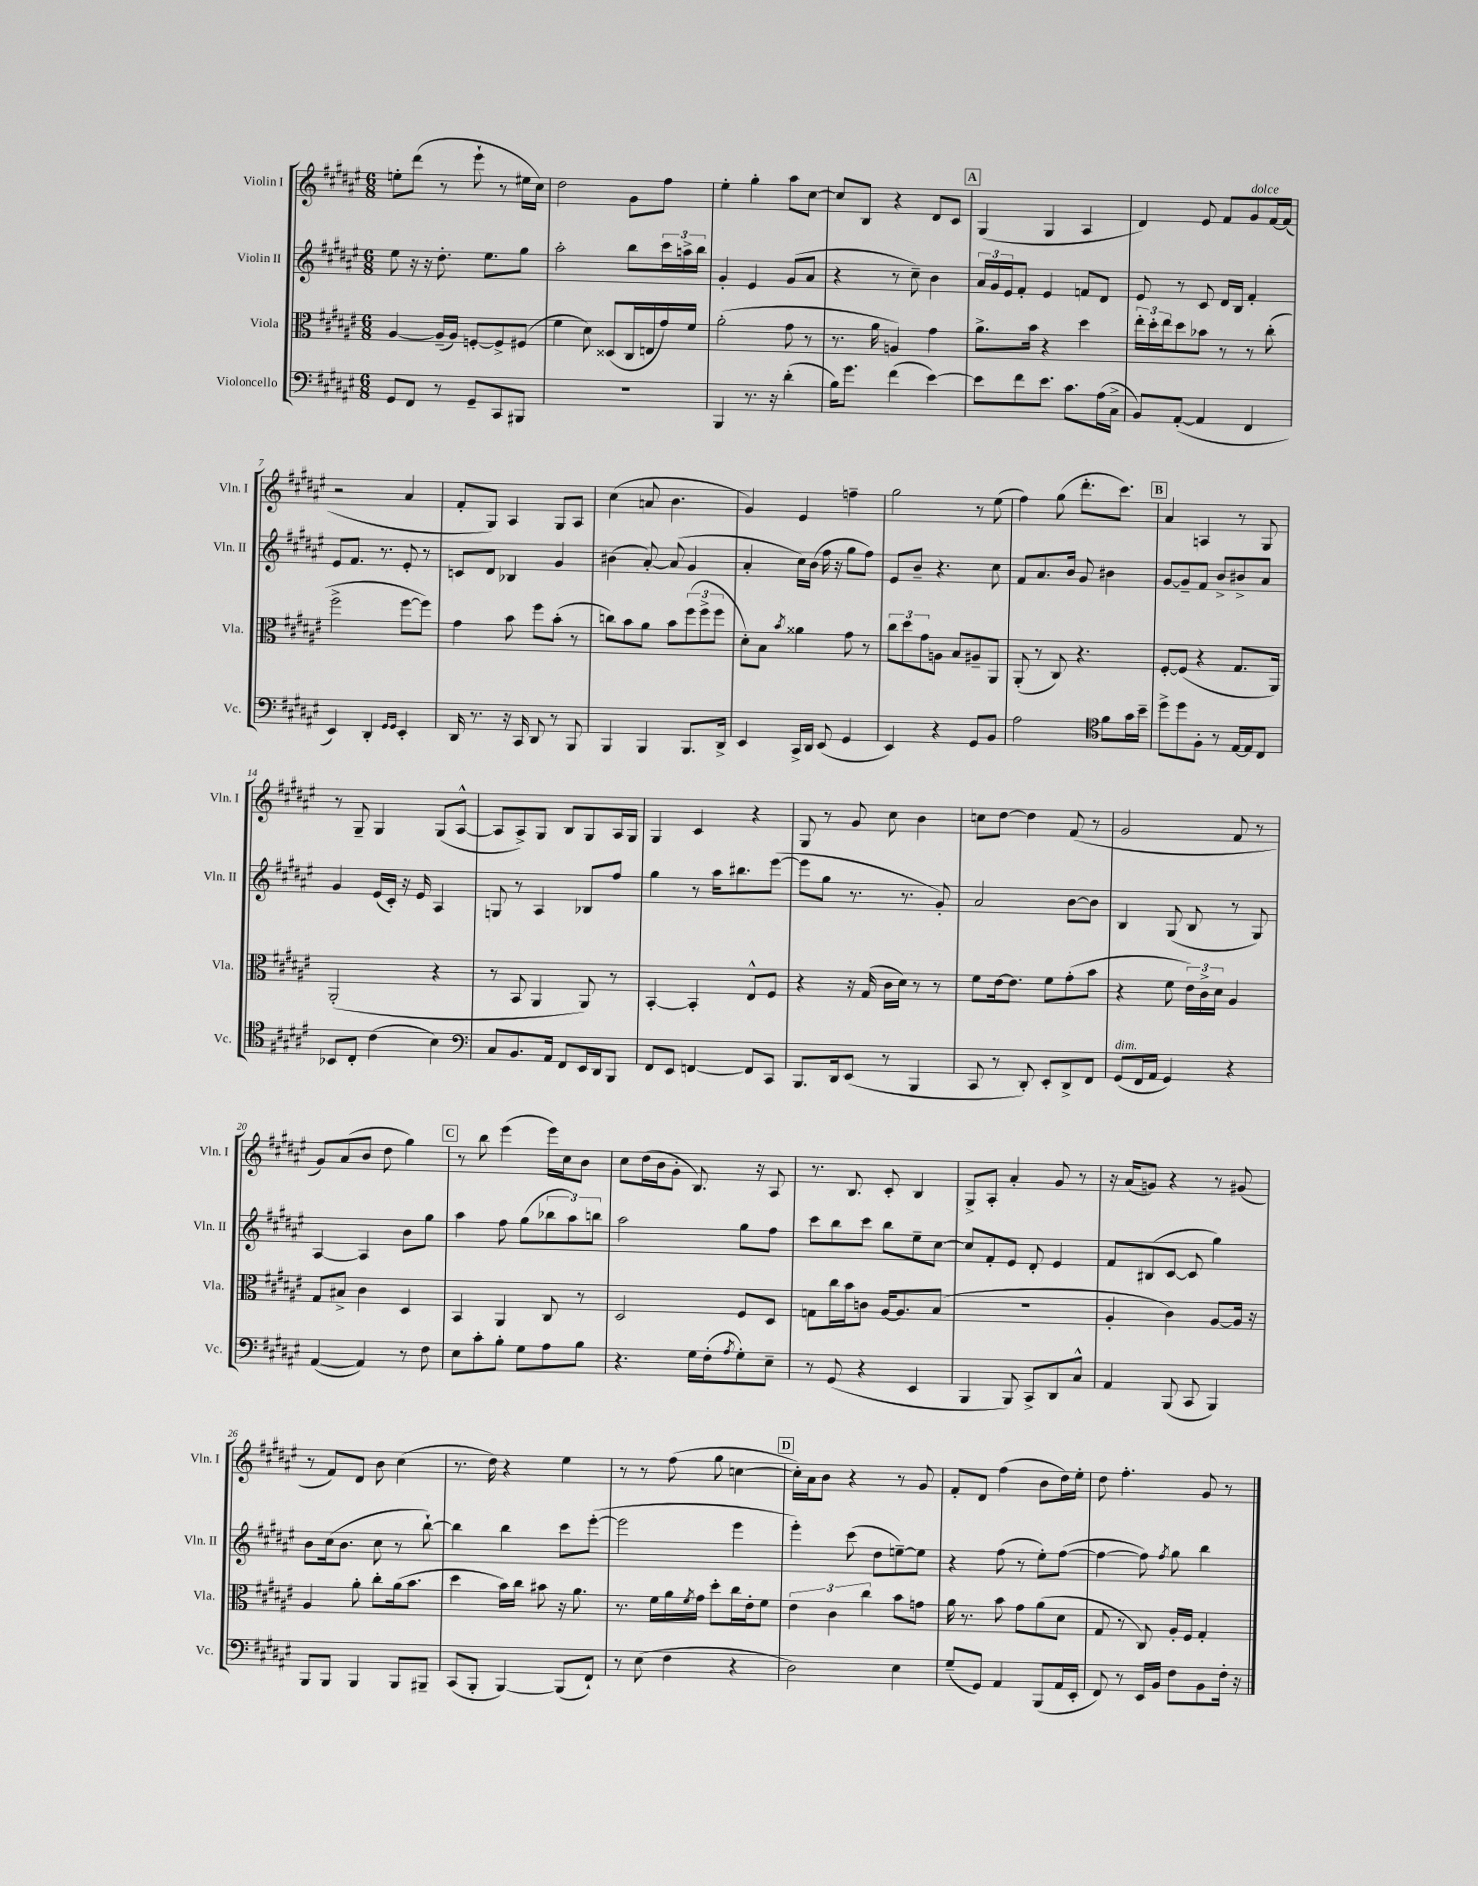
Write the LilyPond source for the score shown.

<<
\new StaffGroup <<
\new Staff = "s0" \with { instrumentName = "Violin I" shortInstrumentName = "Vln. I" } {
    \clef treble \key fis \major \numericTimeSignature \time 6/8
    e''8-. dis'''8( r8 eis'''8-! r8 eis''16 cis''16) |
    dis''2 gis'8 fis''8 |
    eis''4-. gis''4-. ais''8 cis''8~ |
    cis''8 b8 r4 dis'8 cis'8 |
    \mark \markup { \box "A" } gis4( gis4 ais4 |
    dis'4) eis'8 fis'8 gis'8^\markup { \italic "dolce" } fis'16~ fis'16( |
    r2 ais'4 |
    fis'8-. gis8) ais4 gis8 ais8 |
    cis''4( a'8 b'4. |
    gis'4) eis'4 f''4-- |
    gis''2 r8 eis''8( |
    fis''4) gis''8( dis'''8.-. cis'''8.) |
    \mark \markup { \box "B" } ais'4 a4 r8 gis8 |
    r8 gis8-- gis4 gis8( ais8~-^ |
    ais8 ais8->) gis8 b8 gis8 ais16 gis16 |
    gis4 cis'4 r4 |
    gis8 r8 gis'8 cis''8 b'4 |
    c''8 dis''8~ dis''4 fis'8( r8 |
    gis'2 fis'8 r8 |
    gis'8) ais'8( b'8 dis''8 gis''4) |
    \mark \markup { \box "C" } r8 b''8 eis'''4( eis'''16) cis''16 b'8 |
    cis''8 dis''16( b'16 gis'8-. b8.) r16 ais8 |
    r8. b8. cis'8-. b4 |
    gis8-> ais8-. ais'4-. gis'8 r8 |
    r16 ais'16( g'8) r4 r8 gis'8( |
    r8 fis'8) dis'8 b'8 cis''4( |
    r8. dis''16) r4 eis''4 |
    r8 r8 fis''8( gis''8 c''4~ |
    \mark \markup { \box "D" } c''16-.) ais'16 b'8 r4 r8 gis'8 |
    fis'8-. dis'8 fis''4( b'8 dis''16) eis''16-. |
    dis''8 fis''4.-. gis'8 r8 \bar "|." |
}
\new Staff = "s1" \with { instrumentName = "Violin II" shortInstrumentName = "Vln. II" } {
    \clef treble \key fis \major \numericTimeSignature \time 6/8
    eis''8 r16 r16 dis''8.-. eis''8. gis''8 |
    ais''2-. b''8 \tuplet 3/2 { cis'''16 a''16-> b''16 } |
    gis'4-. eis'4 gis'8( ais'8 |
    r4 r8 cis''8--) b'4 |
    \mark \markup { \box "A" } \tuplet 3/2 { ais'16 gis'16 eis'16 } fis'8-. eis'4 f'8 dis'8 |
    eis'8 r8 cis'8 dis'16 b16 fis'4-. |
    eis'8 fis'8. r8. eis'8-. r8 |
    c'8 dis'8 bes4 gis'4 |
    bis'4( ais'8~-.) ais'8( gis'4 |
    ais'4-. cis''16) b'16( fis''16 r16 gis''8 fis''8) |
    eis'8 b'8-- r4. cis''8 |
    fis'8 ais'8. b'16 gis'8 bis'4 |
    \mark \markup { \box "B" } gis'8~ gis'8-- fis'8 b'8-> bis'8-> ais'8 |
    gis'4 eis'16( cis'16-.) r16 eis'16 ais4 |
    g8 r8 ais4 bes8 fis''8 |
    gis''4 r8 ais''16 bis''8. eis'''8~( |
    eis'''8 gis''8 r8. r8. gis'8-.) |
    ais'2 b'8~ b'8 |
    b4 gis8( b8 r8 gis8) |
    ais4~ ais4 b'8 gis''8 |
    \mark \markup { \box "C" } ais''4 fis''8 gis''8( \tuplet 3/2 { bes''8 ais''8) b''8 } |
    ais''2 gis''8 fis''8 |
    cis'''8 b''8 cis'''8 b''8 eis''8-- cis''8~ |
    cis''8 fis'8-. eis'8 dis'8-. eis'4 |
    fis'8 bis8( cis'8~ cis'8 gis''4) |
    b'8 cis''16( b'8. cis''8 r8 b''8~-!) |
    b''4 b''4 cis'''8 eis'''8~-.( |
    eis'''2 eis'''4 |
    \mark \markup { \box "D" } eis'''4-.) cis'''8( dis''8 e''8~--) e''8 |
    r4 fis''8( r8 eis''8-.) fis''8~( |
    fis''4~ fis''8) \acciaccatura { fis''8 } gis''8 b''4 \bar "|." |
}
\new Staff = "s2" \with { instrumentName = "Viola" shortInstrumentName = "Vla." } {
    \clef alto \key fis \major \numericTimeSignature \time 6/8
    ais4~ ais16--( ais16) f8~-. f8-> fis8( |
    fis'4 dis'8) disis8( cis16 e16 gis'16) fis'16 |
    ais'2-.( gis'8 r8 |
    r8. ais'16 a4) gis'4 |
    \mark \markup { \box "A" } ais'8.-> b'16 r4 dis''4 |
    \tuplet 3/2 { eis''16-. dis''16-. eis''16 } dis''8 bes'8 r8 r8 cis''8-.( |
    fis''2-> fis''8~ fis''8) |
    gis'4 b'8 fis''8 b'8-.( r8 |
    c''8) b'8 ais'8 b'8 \tuplet 3/2 { fis''8( fis''8-> fis''8 } |
    dis'8-.) b8 \acciaccatura { b'8 } aisis'4 gis'8 r8 |
    \tuplet 3/2 { cis''8 dis''8 gis'8 } a8 b8 ais8-- ais,8 |
    ais,8-.( r8 cis8) r4. |
    \mark \markup { \box "B" } fis8~-. fis8( r4 gis8. ais,16) |
    ais,2-.( r4 |
    r8 b,8 ais,4 ais,8) r8 |
    b,4~-. b,4-. eis8-^ fis8 |
    r4 r16 gis16( cis'16 dis'16) r8 r8 |
    fis'8 eis'16~ eis'8. fis'8 gis'8-.( b'8 |
    r4 fis'8 \tuplet 3/2 { eis'16) cis'16-> dis'16 } ais4 |
    gis8 bis8-> cis'4 dis4 |
    \mark \markup { \box "C" } b,4 ais,4 cis8 r8 |
    dis2 fis8 dis8 |
    g8 cis''16 b'16 c'8 ais16~ ais8. b8( |
    R2. |
    ais4-. cis'4) ais8~ ais16 r16 |
    ais4 ais'8-. cis''8-. ais'16( b'8. |
    dis''4 b'16) cis''16 bis'8 r16 ais'8. |
    r8. fis'16 ais'16 \acciaccatura { fis'8 } gis'16 dis''8-. cis''16 eis'16-. fis'8 |
    \mark \markup { \box "D" } \tuplet 3/2 { eis'4 cis'4 cis''4 } b'8 g'8 |
    ais'16 r8. b'8 gis'8 ais'8( dis'8 |
    gis8 r8 cis8) ais16-. fis16 gis4-. \bar "|." |
}
\new Staff = "s3" \with { instrumentName = "Violoncello" shortInstrumentName = "Vc." } {
    \clef bass \key fis \major \numericTimeSignature \time 6/8
    gis,8 fis,8 r8 gis,8-- cis,8 bis,,8 |
    r2. |
    b,,4 r8. r16 dis'4-.( |
    b16) gis'8. fis'4( eis'4~) |
    \mark \markup { \box "A" } eis'8 fis'8 eis'8. cis'8. ais16( cis16-> |
    b,8) ais,8~-.( ais,4 fis,4 |
    eis,4) dis,4-. \grace { gis,16 gis,16 } eis,4-. |
    dis,16 r8. r16 cis,16 dis,8 r8 b,,8 |
    b,,4 b,,4 b,,8. dis,16-> |
    eis,4 cis,16-> dis,16 eis,8( gis,4 |
    eis,4) r4 gis,8 b,8 |
    ais2 \clef tenor fis'8 gis'16 b'16-- |
    \mark \markup { \box "B" } dis''8-> dis''8 fis8-. r8 eis16~ eis16 cis8 |
    bes,8 cis8-. cis'4( b4) |
    \clef bass cis8 b,8. ais,16 fis,8 eis,16 dis,16 b,,8 |
    fis,8 eis,8 f,4~ f,8 cis,8 |
    b,,8. dis,16 eis,8( r8 b,,4 |
    cis,8 r8 dis,8-.) eis,8-. dis,8-> fis,8 |
    gis,8^\markup { \italic "dim." }( fis,16 ais,16 gis,4) r4 |
    ais,4~( ais,4) r8 fis8 |
    \mark \markup { \box "C" } eis8 cis'8-. b8-. gis8 ais8 b8 |
    r4. gis16 fis16-.( \acciaccatura { ais8 } gis8-.) eis8-- |
    r8 gis,8( r4 eis,4 |
    b,,4 b,,8) cis,8-> dis,8 cis8-^ |
    ais,4 b,,8( cis,8 b,,4) |
    b,,8 b,,8 b,,4 b,,8 bis,,8-- |
    cis,8( b,,8-. b,,4~) b,,8( fis,8-!) |
    r8 eis8( fis4 r4 |
    \mark \markup { \box "D" } dis2) eis4 |
    gis8--( gis,8) ais,4 b,,8( ais,16 eis,16-. |
    fis,8) r8 eis,16 b,16 fis8 b,8 fis16-. r16 \bar "|." |
}
>>
>>
